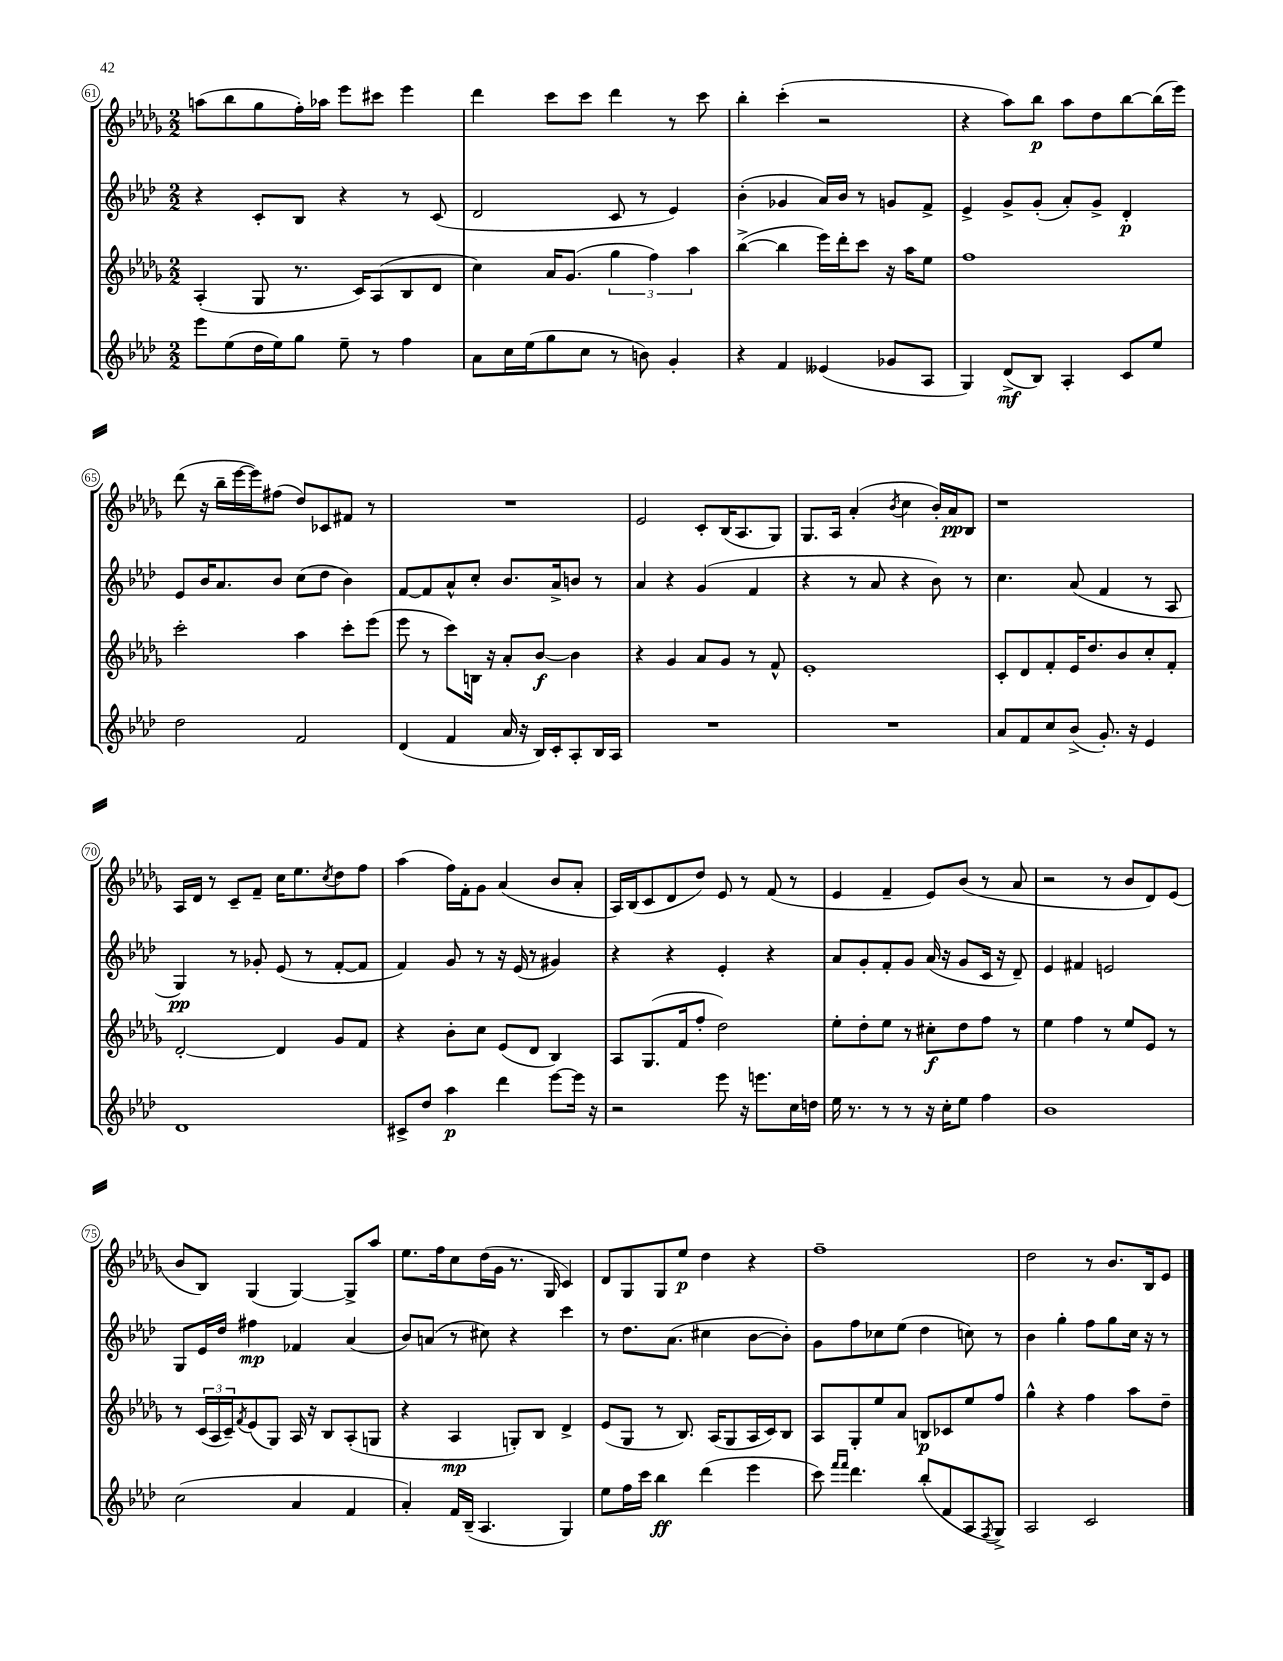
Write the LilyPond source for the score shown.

<<
\new StaffGroup <<
\new Staff = "s0" {
    \clef treble \key des \major \numericTimeSignature \time 2/2
    a''8( bes''8 ges''8 f''16-.) aes''16 ees'''8 cis'''8 ees'''4 |
    des'''4 c'''8 c'''8 des'''4 r8 c'''8 |
    bes''4-. c'''4-.( r2 |
    r4 aes''8) bes''8\p aes''8 des''8 bes''8~ bes''16( ees'''16) |
    des'''8( r16 bes''16-- ees'''16~ ees'''16) fis''8( des''8) ces'8 fis'8 r8 |
    R1 |
    ees'2 c'8-. bes16( aes8. ges8) |
    ges8. aes16 aes'4-.( \acciaccatura { bes'8 } c''4 bes'16-.) aes'16\pp bes8 |
    r1 |
    aes16 des'16 r8 c'8-- f'8-- c''16 ees''8. \acciaccatura { c''8 } des''8 f''8 |
    aes''4( f''16) f'16-. ges'8 aes'4( bes'8 aes'8-. |
    aes16) bes16( c'8 des'8 des''8) ees'8 r8 f'8( r8 |
    ees'4 f'4-- ees'8) bes'8( r8 aes'8 |
    r2 r8 bes'8 des'8) ees'8( |
    bes'8 bes8) ges4( ges4~) ges8-> aes''8 |
    ees''8. f''16 c''8 des''16( ges'16 r8. ges16 c'4) |
    des'8 ges8 ges8 ees''8\p des''4 r4 |
    f''1-- |
    des''2 r8 bes'8. bes16 ees'8 \bar "|." |
}
\new Staff = "s1" {
    \clef treble \key aes \major \numericTimeSignature \time 2/2
    r4 c'8-. bes8 r4 r8 c'8( |
    des'2 c'8 r8 ees'4) |
    bes'4-.( ges'4 aes'16) bes'16 r8 g'8 f'8-> |
    ees'4-> g'8-> g'8-.( aes'8-.) g'8-> des'4-.\p |
    ees'8 bes'16 aes'8. bes'8 c''8( des''8 bes'4) |
    f'8~ f'8 aes'8-^ c''8-. bes'8. aes'16-> b'8 r8 |
    aes'4 r4 g'4( f'4 |
    r4 r8 aes'8 r4 bes'8) r8 |
    c''4. aes'8( f'4 r8 aes8 |
    g4\pp) r8 ges'8-. ees'8( r8 f'8~-. f'8 |
    f'4) g'8 r8 r16 ees'16( r8 gis'4) |
    r4 r4 ees'4-. r4 |
    aes'8 g'8-. f'8-. g'8 aes'16( r16 g'8 c'16 r16 des'8--) |
    ees'4 fis'4 e'2 |
    g8 ees'16 des''16 fis''4\mp fes'4 aes'4( |
    bes'8) a'8( r8 cis''8) r4 c'''4 |
    r8 des''8. aes'8.( cis''4 bes'8~ bes'8-.) |
    g'8 f''8 ces''8 ees''8( des''4 c''8) r8 |
    bes'4 g''4-. f''8 g''8 c''16 r16 r8 \bar "|." |
}
\new Staff = "s2" {
    \clef treble \key des \major \numericTimeSignature \time 2/2
    aes4-.( ges8 r8. c'16) aes8( bes8 des'8 |
    c''4) aes'16 ges'8.( \tuplet 3/2 { ges''4 f''4) aes''4 } |
    bes''4~->( bes''4 ees'''16) des'''16-. c'''8 r16 aes''16 ees''8 |
    f''1 |
    c'''2-. aes''4 c'''8-. ees'''8( |
    ees'''8 r8 c'''8) b16 r16 aes'8-. bes'8~\f bes'4 |
    r4 ges'4 aes'8 ges'8 r8 f'8-^ |
    ees'1-. |
    c'8-. des'8 f'8-. ees'16 des''8. bes'8 c''8-. f'8-. |
    des'2~-. des'4 ges'8 f'8 |
    r4 bes'8-. c''8 ees'8( des'8 bes4) |
    aes8 ges8.( f'16 f''8-. des''2) |
    ees''8-. des''8-. ees''8 r8 cis''8-.\f des''8 f''8 r8 |
    ees''4 f''4 r8 ees''8 ees'8 r8 |
    r8 \tuplet 3/2 { c'16( aes16 c'16--) } \acciaccatura { f'8 } ees'8( ges8) aes16 r16 bes8 aes8-.( g8 |
    r4 aes4\mp g8-.) bes8 des'4-> |
    ees'8( ges8 r8 bes8.) aes16( ges8 aes16 c'16) bes8 |
    aes8 ges8-. ees''8 aes'8 b8\p ces'8 ees''8 f''8 |
    ges''4-^ r4 f''4 aes''8 des''8-- \bar "|." |
}
\new Staff = "s3" {
    \clef treble \key aes \major \numericTimeSignature \time 2/2
    ees'''8 ees''8( des''16 ees''16) g''8 ees''8-- r8 f''4 |
    aes'8 c''16 ees''16( g''8 c''8 r8 b'8) g'4-. |
    r4 f'4 eeses'4( ges'8 aes8 |
    g4) des'8->\mf( bes8) aes4-. c'8 ees''8 |
    des''2 f'2 |
    des'4( f'4 aes'16 r16 bes16) c'16-. aes8-. bes16 aes16 |
    R1 |
    R1 |
    aes'8 f'8 c''8 bes'8->( g'8.-.) r16 ees'4 |
    des'1 |
    cis'8-> des''8 aes''4\p des'''4 ees'''8~ ees'''16 r16 |
    r2 ees'''8 r16 e'''8. c''16 d''16 |
    ees''16 r8. r8 r8 r16 c''16-. ees''8 f''4 |
    bes'1 |
    c''2( aes'4 f'4 |
    aes'4-.) f'16 bes16--( aes4. g4) |
    ees''8 f''16 c'''16 bes''4\ff des'''4( ees'''4 |
    c'''8) \grace { f'''16 f'''16 } des'''4. bes''8-.( f'8 aes8 \acciaccatura { f8 } g8->) |
    aes2 c'2 \bar "|." |
}
>>
>>
\layout { \context { \Score currentBarNumber = #61 \override BarNumber.stencil = #(make-stencil-circler 0.1 0.3 ly:text-interface::print) } }
